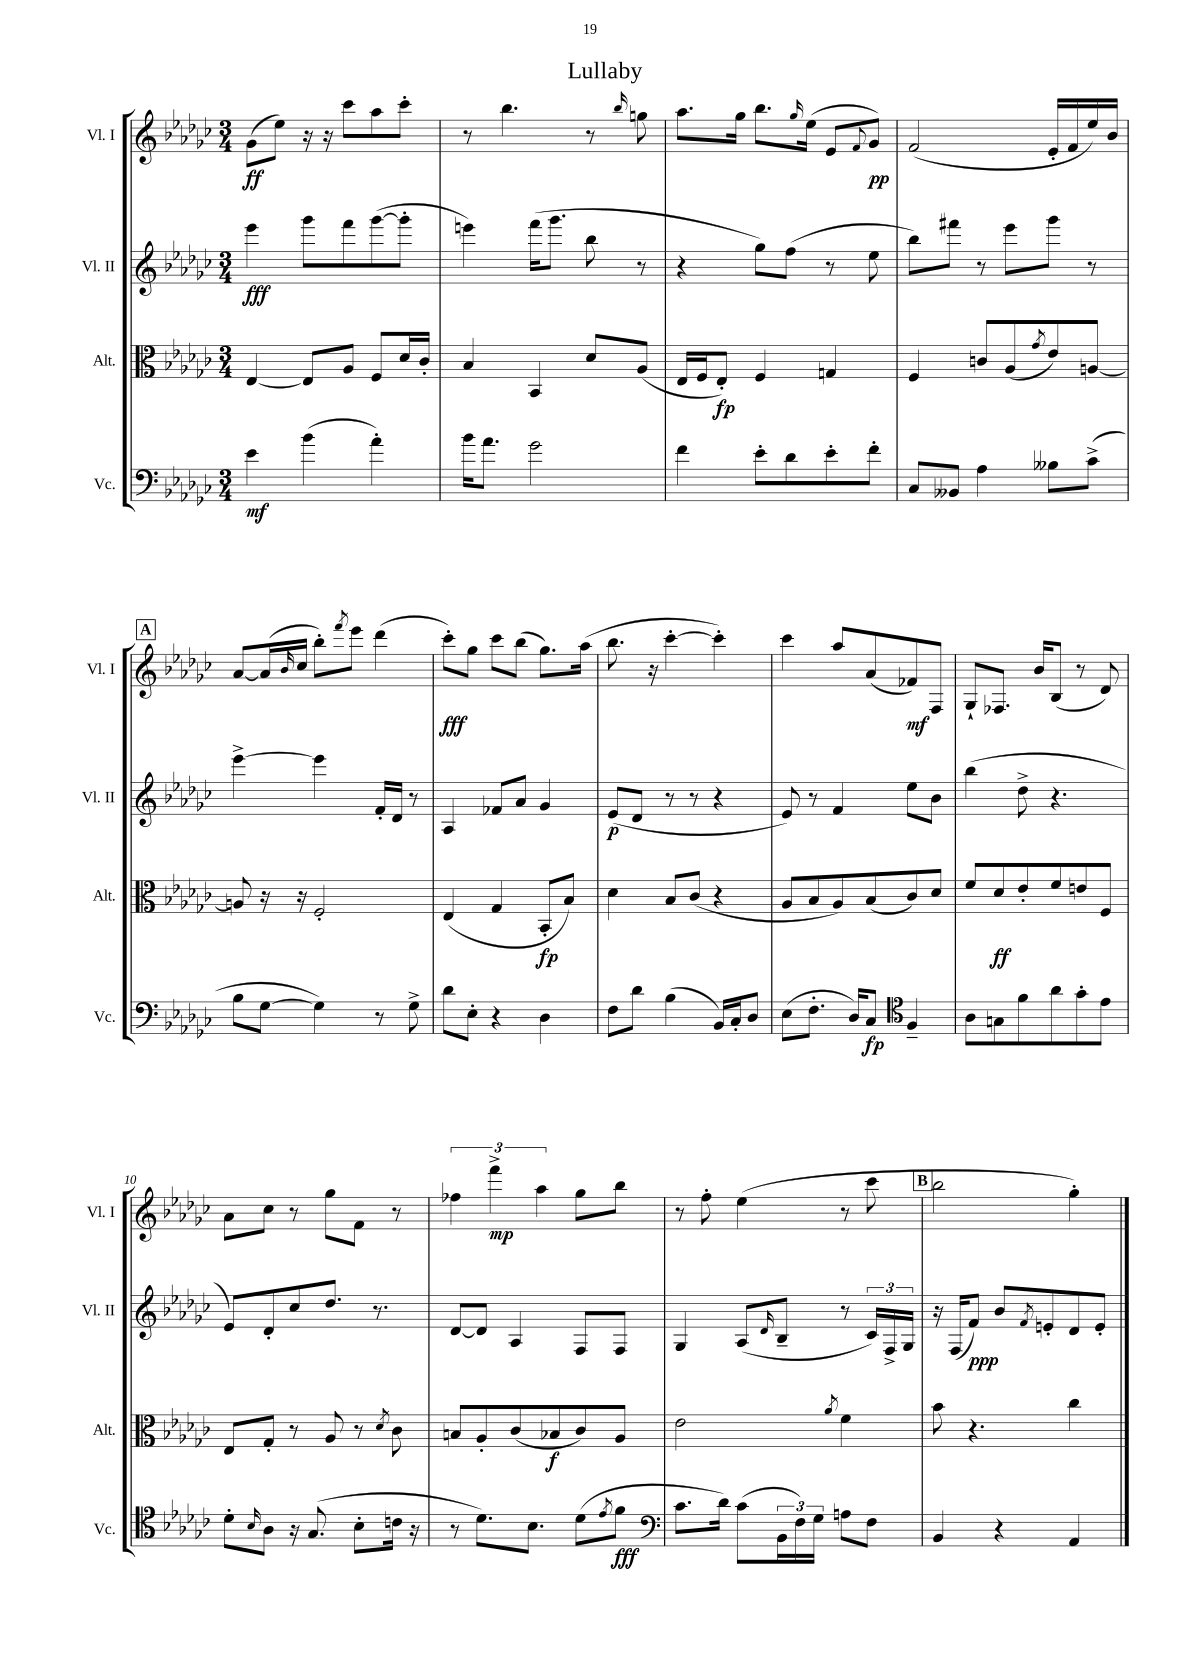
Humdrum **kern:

**kern	**kern	**kern	**kern
*staff4	*staff3	*staff2	*staff1
*clefF4	*clefC3	*clefG2	*clefG2
*k[b-e-a-d-g-c-]	*k[b-e-a-d-g-c-]	*k[b-e-a-d-g-c-]	*k[b-e-a-d-g-c-]
*M3/4	*M3/4	*M3/4	*M3/4
4e-	[4E-	4eee-	(8g-
.	.	.	8ee-)
(4b-	8E-]	8ggg-	16r
.	.	.	16r
.	8A-	8fff	8ccc-
4a-')	8F	([8ggg-	8aa-
.	16d-	8ggg-']	8ccc-'
.	16c-'	.	.
=	=	=	=
16b-	4B-	4eee)	8r
8.a-	.	.	.
.	.	.	4.bb-
2g-	4BB-	(16fff	.
.	.	8.ggg-	.
.	8d-	8bb-	8r
.	.	.	16qqbb-
.	(8A-	8r	8gg
=	=	=	=
4f	16E-	4r	8.aa-
.	16F	.	.
.	8E-')	.	.
.	.	.	16gg-
8e-'	4F	8gg-)	8.bb-
8d-	.	(8ff	.
.	.	.	16qqgg-
.	.	.	(16ee-
8e-'	4G	8r	8e-
.	.	.	8qqf
8f'	.	8ee-	8g-)
=	=	=	=
8C-	4F	8bb-)	(2f
8BB--	.	8fff#	.
4A-	8c	8r	.
.	(8A-	8eee-	.
.	8qg-	.	.
8B--	8e-)	8ggg-	16e-'
.	.	.	16f
(8c-^	[8A	8r	16ee-)
.	.	.	16b-
=	=	=	=
8B-	8A]	[4eee-^	[8a-
[8G-	16r	.	(16a-]
.	.	.	16qqb-
.	16r	.	16cc-
4G-])	2F'	4eee-]	8bb-')
.	.	.	8qfff
.	.	.	8eee-
8r	.	16f'	(4ddd-
.	.	16d-	.
8G-^	.	8r	.
=	=	=	=
8d-	(4E-	4A-	8ccc-')
8E-'	.	.	8gg-
4r	4G-	8f-	8ccc-
.	.	8a-	(8bb-
4D-	8BB-'	4g-	8.gg-)
.	8B-)	.	.
.	.	.	(16aa-
=	=	=	=
8F	4d-	(8e-	8.bb-
8d-	.	8d-	.
.	.	.	16r
(4B-	8B-	8r	[4ccc-'
.	(8c-	8r	.
16BB-)	4r	4r	4ccc-'])
16C-'	.	.	.
8D-	.	.	.
=	=	=	=
(8E-	8A-	8e-)	4ccc-
8.F'	8B-	8r	.
.	8A-)	4f	8aa-
16D-)	.	.	.
8C-	(8B-	.	(8a-
*clefC4	*	*	*
4F~	8c-)	8ee-	8f-)
.	8d-	8b-	8F
=	=	=	=
8A-	8f	(4bb-	8G-`
8G	8d-	.	8.F-
8f	8e-'	8dd-^	.
.	.	.	16b-
8a-	8f	4.r	(8B-
8g-'	8e	.	8r
8e-	8F	.	8d-)
=	=	=	=
8d-'	8E-	8e-)	8a-
16qqB-	.	.	.
8A-	8G-'	8d-'	8cc-
16r	8r	8cc-	8r
(8.G-	.	.	.
.	8A-	8.dd-	8gg-
8B-'	8r	.	8f
.	.	8.r	.
.	8qd-	.	.
16c	8c-	.	8r
16r	.	.	.
=	=	=	=
8r	8B	[8d-	6ff-
8.d-)	8A-'	8d-]	.
.	.	.	6fff^
.	(8c-	4A-	.
8.B-	.	.	.
.	.	.	6aa-
.	8B-	.	.
(8d-	8c-)	8F	8gg-
8qe-	.	.	.
8f	8A-	8F	8bb-
=	=	=	=
*clefF4	*	*	*
8.c-	2e-	4G-	8r
.	.	.	8ff'
16d-)	.	.	.
(8c-	.	(8A-	(4ee-
.	.	16qqd-	.
24BB-	.	8B-~	.
24F)	.	.	.
24G-	.	.	.
.	8qa-	.	.
8A	4f	8r	8r
8F	.	24c-)	8ccc-
.	.	24F^	.
.	.	24G-	.
=	=	=	=
4BB-	8b-	16r	2bb-
.	.	(16F	.
.	4.r	8f)	.
4r	.	8b-	.
.	.	8qf	.
.	.	8e'	.
4AA-	4cc-	8d-	4gg-')
.	.	8e'	.
==	==	==	==
*-	*-	*-	*-
